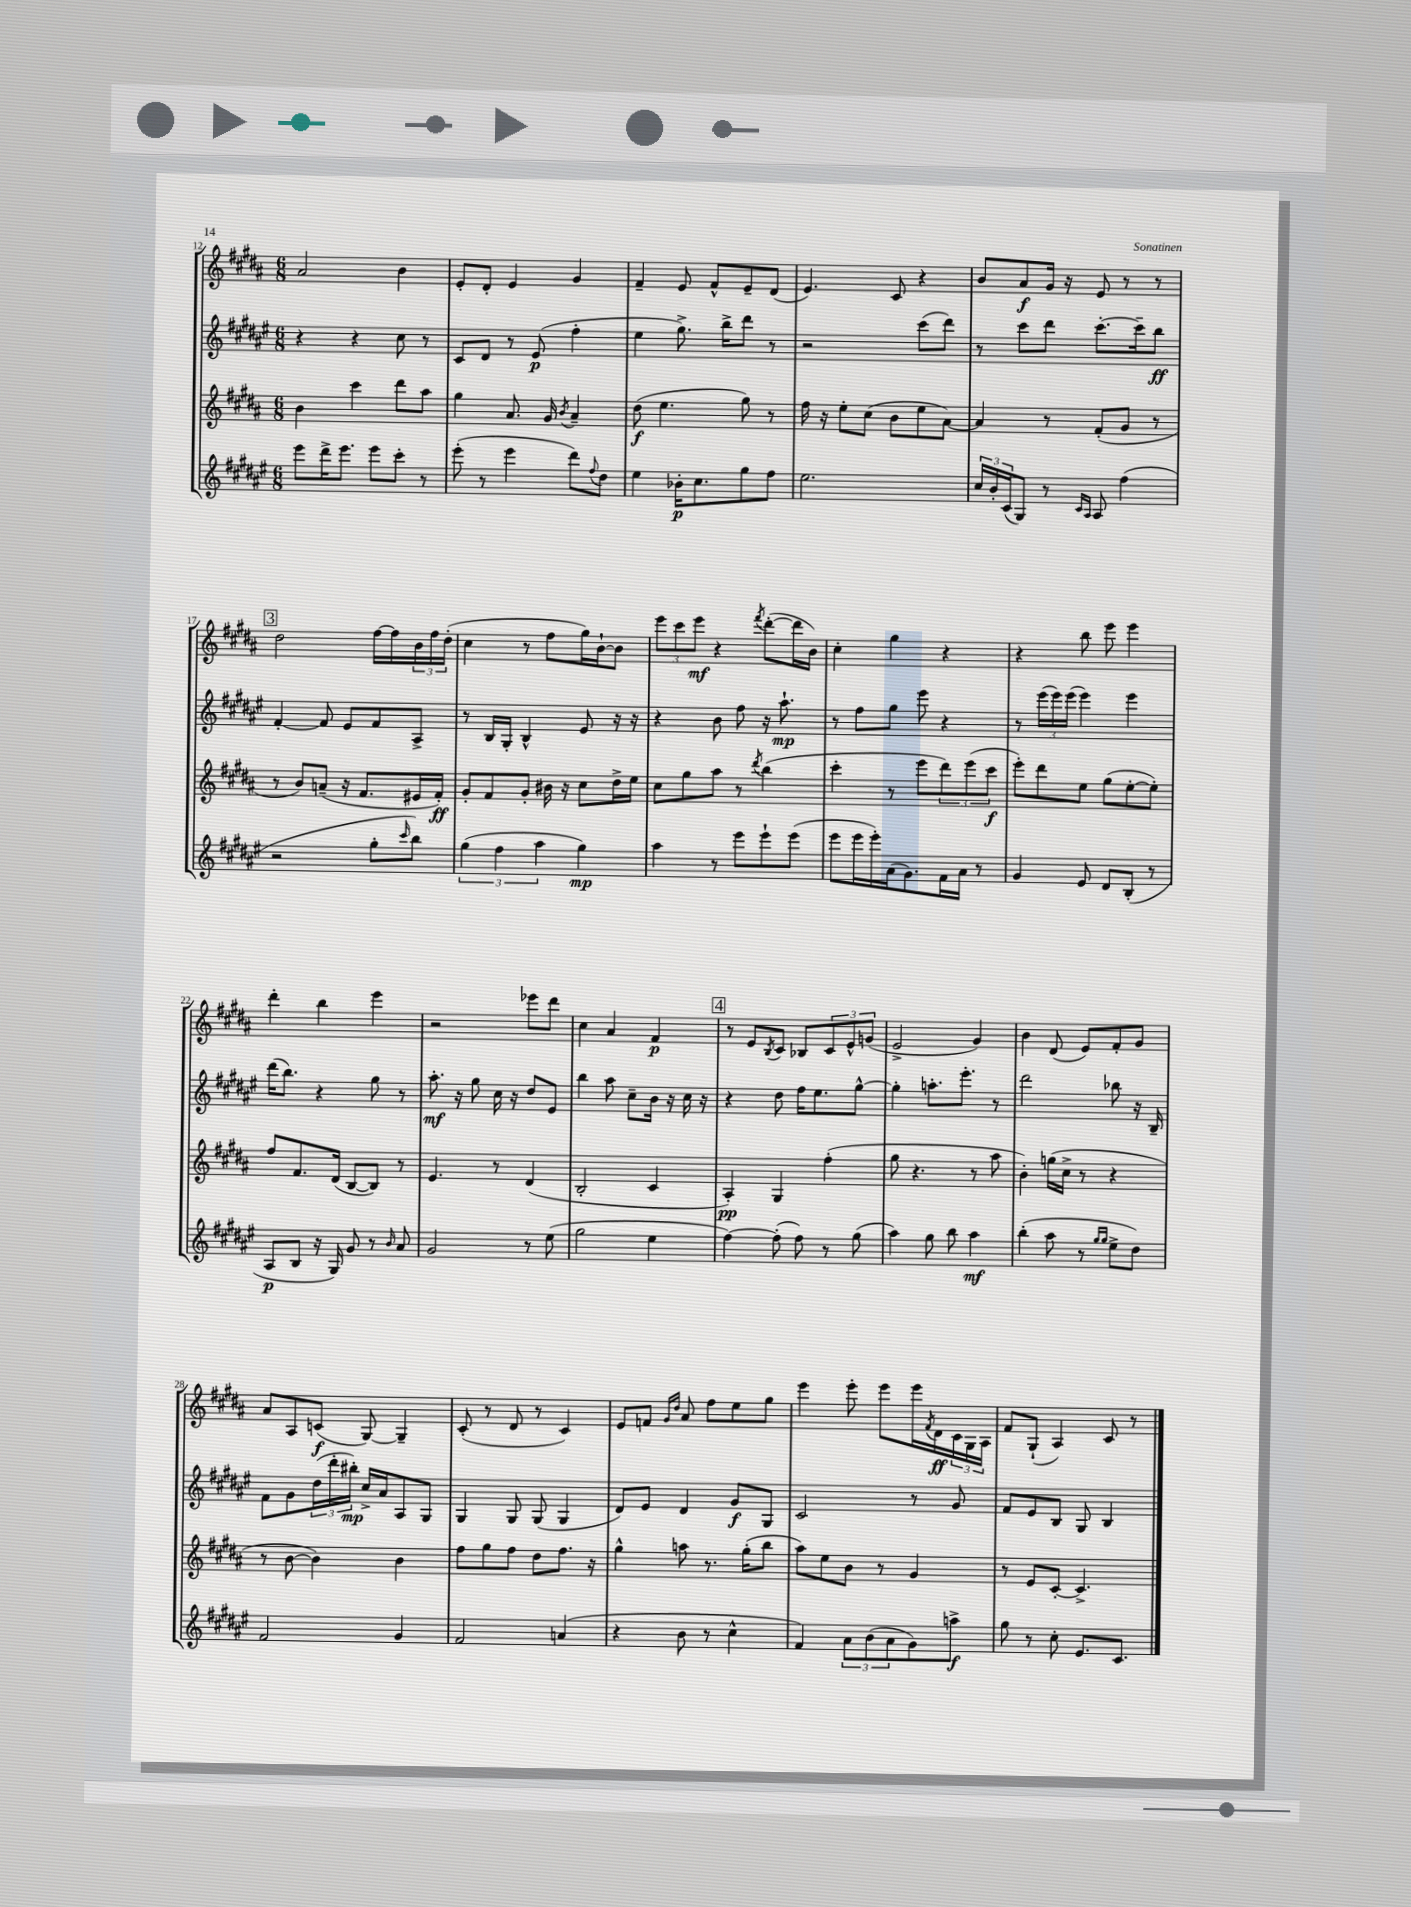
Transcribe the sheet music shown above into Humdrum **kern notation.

**kern	**dynam	**kern	**dynam	**kern	**dynam	**kern	**dynam
*part4	*part4	*part3	*part3	*part2	*part2	*part1	*part1
*staff4	*staff4	*staff3	*staff3	*staff2	*staff2	*staff1	*staff1
*clefG2	*	*clefG2	*	*clefG2	*	*clefG2	*
*k[f#c#g#d#a#e#]	*	*k[f#c#g#d#a#]	*	*k[f#c#g#d#a#e#]	*	*k[f#c#g#d#a#]	*
*M6/8	*	*M6/8	*	*M6/8	*	*M6/8	*
=12	=12	=12	=12	=12	=12	=12	=12
8eee#\L	.	4b\	.	4r	.	2a#/	.
16ddd#^\K	.	.	.	.	.	.	.
8.eee#\J	.	.	.	.	.	.	.
.	.	4ccc#\	.	4r	.	.	.
8eee#\L	.	.	.	.	.	.	.
8ccc#'\J	.	8ddd#\L	.	8cc#\	.	4b\	.
8r	.	8aa#\J	.	8r	.	.	.
=13	=13	=13	=13	=13	=13	=13	=13
(8eee#'\	.	4gg#\	.	8c#/L	.	8e'/L	.
8r	.	.	.	8d#/J	.	8d#'/J	.
4eee#\	.	8.a#/	.	8r	.	4e/	.
.	.	.	.	(8e#/	p	.	.
.	.	16g#/	.	.	.	.	.
.	.	8qb/	.	.	.	.	.
8ddd#\L)	.	4a#~/	.	4ff#'\	.	4g#/	.
8qqff#/	.	.	.	.	.	.	.
8dd#\J	.	.	.	.	.	.	.
=14	=14	=14	=14	=14	=14	=14	=14
4ee#\	.	(8dd#\	f	4ee#\	.	4f#~/	.
.	.	4.ee\	.	.	.	.	.
16b-X'\KL	p	.	.	8.gg#^\)	.	8e/	.
8.cc#\	.	.	.	.	.	.	.
.	.	.	.	.	.	8f#^^/L	.
.	.	.	.	16bb^\KL	.	.	.
8gg#\	.	8gg#\)	.	8ddd#\J	.	8e~/	.
8ff#\J	.	8r	.	8r	.	(8d#/J	.
=15	=15	=15	=15	=15	=15	=15	=15
2.ee#\	.	16ff#\	.	2r	.	4.e/)	.
.	.	16r	.	.	.	.	.
.	.	8ee'\L	.	.	.	.	.
.	.	(8cc#\J	.	.	.	.	.
.	.	8b\L	.	.	.	8c#/	.
.	.	8ee\	.	(8ccc#\L	.	4r	.
.	.	[8a#\J)	.	8ddd#\J)	.	.	.
=16	=16	=16	=16	=16	=16	=16	=16
24cc#/LL	.	4a#/]	.	8r	.	8b/L	.
24b'/	.	.	.	.	.	.	.
(24c#/J	.	.	.	.	.	.	.
8G#/J)	.	.	.	8ccc#\L	.	8a#/	f
8r	.	8r	.	8ddd#\J	.	16g#/Jk	.
.	.	.	.	.	.	16r	.
16qqc#/LL	.	.	.	.	.	.	.
16qqA#/JJ	.	.	.	.	.	.	.
8A#/	.	(8f#'/L	.	[8.ccc#'\L	.	8e/	.
(4ff#\	.	8g#/J	.	.	.	8r	.
.	.	.	.	16ccc#~\k]	.	.	.
.	.	8r	.	8bb\J	ff	8r	.
!!LO:LB:g=z
!!LO:REH:place=s1:t=3
=17	=17	=17	=17	=17	=17	=17	=17
2r	.	8r	.	[4f#'/	.	2dd#\	.
.	.	8b/L)	.	.	.	.	.
.	.	(8an~/J	.	8f#/]	.	.	.
.	.	16r	.	8e#/L	.	.	.
.	.	8.f#/L	.	.	.	.	.
8gg#'\L	.	.	.	8f#/	.	[16ff#\LL	.
.	.	.	.	.	.	16ff#\]	.
16qqccc#/	.	.	.	.	.	.	.
8bb\J)	.	16e#X/L	.	8A#^/J	.	24b\	.
.	.	.	.	.	.	24ff#\	.
.	.	16f#'/JJ)	ff	.	.	.	.
.	.	.	.	.	.	(24dd#'\JJ	.
=18	=18	=18	=18	=18	=18	=18	=18
(6gg#\	.	8g#'/L	.	8r	.	4cc#\	.
.	.	8f#/	.	16B/LL	.	.	.
6ff#\	.	.	.	.	.	.	.
.	.	.	.	16G#'/JJ	.	.	.
.	.	8g#'/J	.	4B^^/	.	8r	.
6aa#\	.	.	.	.	.	.	.
.	.	16b#X\	.	.	.	8ff#\L	.
.	.	16r	.	.	.	.	.
4gg#\)	mp	8cc#\L	.	8e#/	.	16gg#\L)	.
.	.	.	.	.	.	[16b`\J	.
.	.	16dd#^\L	.	16r	.	8b\J]	.
.	.	16ee\JJ	.	16r	.	.	.
=19	=19	=19	=19	=19	=19	=19	=19
4aa#\	.	8cc#\L	.	4r	.	12eee\L	.
.	.	.	.	.	.	12ccc#\	.
.	.	8gg#\	.	.	.	.	.
.	.	.	.	.	.	12eee\J	mf
8r	.	8aa#\J	.	8b\	.	4r	.
8eee#\L	.	8r	.	8ff#\	.	.	.
.	.	8qddd#/	.	.	.	8qfff#/	.
8eee#`\	.	(4bb\	.	16r	.	([8ddd#'\L	.
.	.	.	.	8.aa#`\	mp	.	.
(8eee#\J	.	.	.	.	.	16ddd#\L]	.
.	.	.	.	.	.	16b\JJ)	.
=20	=20	=20	=20	=20	=20	=20	=20
8eee#\L	.	4ccc#'\	.	8r	.	4cc#'\	.
16eee#\L	.	.	.	8ff#\L	.	.	.
16eee#'\)	.	.	.	.	.	.	.
(16a#\J	.	8r	.	8gg#\J	.	4gg#\	.
8.g#\)	.	.	.	.	.	.	.
.	.	8eee\L	.	8eee#\	.	.	.
16f#\L	.	12ddd#\)	.	4r	.	4r	.
16a#\JJ	.	.	.	.	.	.	.
.	.	(12eee\	.	.	.	.	.
8r	.	.	.	.	.	.	.
.	.	12ccc#\J	f	.	.	.	.
=21	=21	=21	=21	=21	=21	=21	=21
4g#/	.	8eee'\L)	.	8r	.	4r	.
.	.	8ddd#\	.	(24eee#\LL	.	.	.
.	.	.	.	24eee#\)	.	.	.
.	.	.	.	(24eee#\JJ	.	.	.
8e#/	.	8ee\J	.	4eee#\)	.	8bb\	.
8d#/L	.	(8gg#\L	.	.	.	8eee\	.
(8B'/J	.	[8ee'\	.	4eee#\	.	4eee\	.
8r	.	8ee'\J])	.	.	.	.	.
!!LO:LB:g=z
=22	=22	=22	=22	=22	=22	=22	=22
8A#/L	p	8ff#/L	.	(16ddd#\KL	.	4ddd#'\	.
.	.	.	.	8.bb\J)	.	.	.
8B/J	.	8.f#/	.	.	.	.	.
16r	.	.	.	4r	.	4bb\	.
16G#/)	.	(16d#/Jk	.	.	.	.	.
8g#/	.	[8B/L	.	.	.	.	.
8r	.	8B/J])	.	8gg#\	.	4eee\	.
16qqb/	.	.	.	.	.	.	.
8a#/	.	8r	.	8r	.	.	.
=23	=23	=23	=23	=23	=23	=23	=23
2g#/	.	4.e/	.	8.aa#'\	mf	2r	.
.	.	.	.	16r	.	.	.
.	.	.	.	8gg#\	.	.	.
.	.	8r	.	16cc#\	.	.	.
.	.	.	.	16r	.	.	.
8r	.	(4d#/	.	8dd#/L	.	8eee-X\L	.
(8ee#\	.	.	.	8e#/J	.	8ddd#\J	.
=24	=24	=24	=24	=24	=24	=24	=24
2gg#\	.	2B'/	.	4bb\	.	4cc#\	.
.	.	.	.	8aa#\	.	4a#/	.
.	.	.	.	8cc#~\L	.	.	.
4ee#\	.	4c#/	.	16b\Jk	.	4f#/	p
.	.	.	.	16r	.	.	.
.	.	.	.	16cc#\	.	.	.
.	.	.	.	16r	.	.	.
!!LO:REH:place=s1:t=4
=25	=25	=25	=25	=25	=25	=25	=25
[4ff#\)	.	4A#'/)	pp	4r	.	8r	.
.	.	.	.	.	.	8e/L	.
.	.	.	.	.	.	8qB/	.
(8ff#'\]	.	4G#/	.	8dd#\	.	8c#/J	.
8ff#\)	.	.	.	16ff#\KL	.	8B-X/L	.
.	.	.	.	8.ee#\	.	.	.
8r	.	(4ff#'\	.	.	.	12c#/	.
.	.	.	.	.	.	12e^^/	.
(8gg#\	.	.	.	[8gg#^^\J	.	.	.
.	.	.	.	.	.	(12gn/J	.
=26	=26	=26	=26	=26	=26	=26	=26
4aa#\)	.	8gg#\	.	4gg#'\]	.	2e^/	.
.	.	4.r	.	.	.	.	.
8gg#\	.	.	.	8.aan'\L	.	.	.
8bb\	.	.	.	.	.	.	.
.	.	.	.	8.eee#'\J	.	.	.
4aa#\	mf	8r	.	.	.	4g#/)	.
.	.	8aa#\	.	8r	.	.	.
=27	=27	=27	=27	=27	=27	=27	=27
(4bb'\	.	4b'\)	.	2ddd#\	.	4b\	.
8aa#\	.	(16ggn\LL	.	.	.	(8d#/	.
.	.	16cc#^\JJ	.	.	.	.	.
8r	.	8r	.	.	.	8e/L)	.
16qqgg#/LL	.	.	.	.	.	.	.
16qqgg#/JJ	.	.	.	.	.	.	.
8ee#^\L	.	4r	.	8bb-X\	.	8f#'/	.
8dd#\J)	.	.	.	16r	.	8g#/J	.
.	.	.	.	16B~/	.	.	.
!!LO:LB:g=z
=28	=28	=28	=28	=28	=28	=28	=28
2f#/	.	8r	.	8f#\L	.	8a#/L	.
.	.	[8b\	.	8g#\	.	8A#/	.
.	.	4b\])	.	(24dd#\L	.	(8cn/J	f
.	.	.	.	24ddd#'\	.	.	.
.	.	.	.	24bb#X'\JJ)	mp	.	.
.	.	.	.	16cc#^/LL	.	[8G#/)	.
.	.	.	.	16a#/J	.	.	.
4g#/	.	4b\	.	8A#/	.	4G#~/]	.
.	.	.	.	8G#/J	.	.	.
=29	=29	=29	=29	=29	=29	=29	=29
2f#/	.	8ff#\L	.	4G#/	.	(8c#'/	.
.	.	8gg#\	.	.	.	8r	.
.	.	8ff#\J	.	8G#/	.	8d#/	.
.	.	8dd#\L	.	(8G#/	.	8r	.
(4an/	.	8.ff#\J	.	4G#/	.	4c#/)	.
.	.	16r	.	.	.	.	.
=30	=30	=30	=30	=30	=30	=30	=30
4r	.	4gg#^^\	.	8d#/L)	.	8e/L	.
.	.	.	.	8e#/J	.	8fn/J	.
.	.	.	.	.	.	16qqg#/LL	.
.	.	.	.	.	.	16qqdd#/JJ	.
8b\	.	8aan\	.	4d#/	.	8a#/	.
8r	.	8.r	.	.	.	8ff#\L	.
4cc#^^\	.	.	.	8g#/L	f	8ee\	.
.	.	(16gg#'\KL	.	.	.	.	.
.	.	8bb\J	.	8G#/J	.	8gg#\J	.
=31	=31	=31	=31	=31	=31	=31	=31
4f#/)	.	8aa#\L)	.	2c#/	.	4eee\	.
.	.	8ee\	.	.	.	.	.
12a#\L	.	8b\J	.	.	.	8eee'\	.
(12b\	.	.	.	.	.	.	.
.	.	8r	.	.	.	8eee\L	.
12a#\	.	.	.	.	.	.	.
8g#\)	.	4g#/	.	8r	.	16eee\L	.
.	.	.	.	.	.	8qf#/	.
.	.	.	.	.	.	16d#\	ff
8aan^\J	f	.	.	8g#/	.	24c#\	.
.	.	.	.	.	.	24G#\	.
.	.	.	.	.	.	24A#\JJ	.
=32	=32	=32	=32	=32	=32	=32	=32
8gg#\	.	8r	.	8f#/L	.	8f#/L	.
8r	.	8e/L	.	8e#/	.	(8G#`/J	.
8cc#'\	.	[8c#'/J	.	8B/J	.	4A#/)	.
8.e#/L	.	4.c#^/]	.	8G#/	.	.	.
.	.	.	.	4B/	.	8c#/	.
8.c#/J	.	.	.	.	.	.	.
.	.	.	.	.	.	8r	.
==	==	==	==	==	==	==	==
*-	*-	*-	*-	*-	*-	*-	*-
